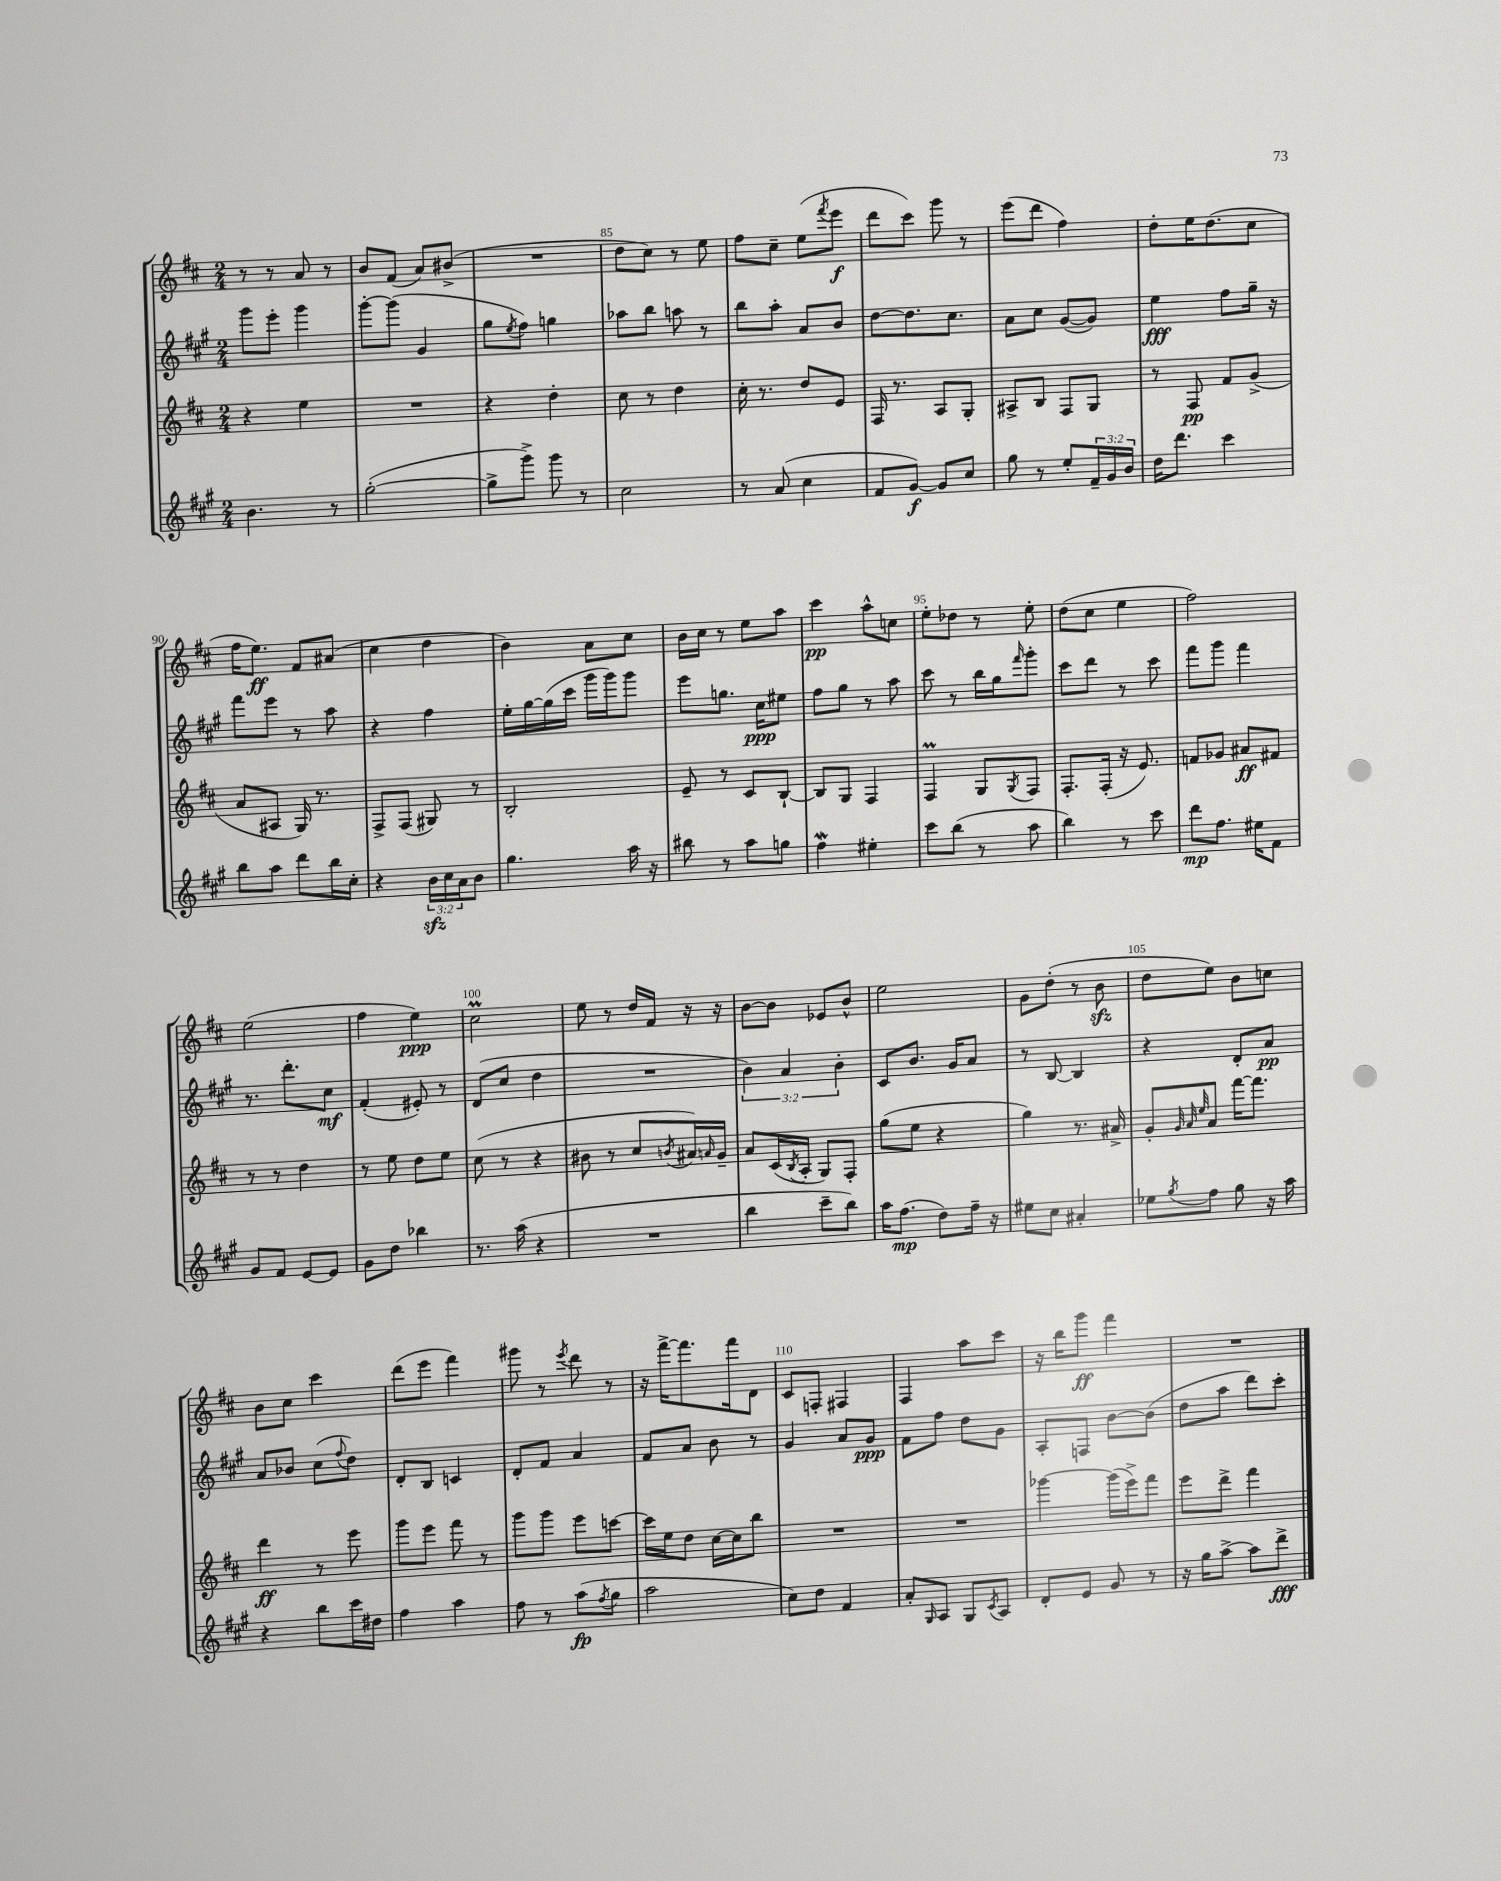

**kern	**dynam	**kern	**dynam	**kern	**dynam	**kern	**dynam
*part4	*part4	*part3	*part3	*part2	*part2	*part1	*part1
*staff4	*staff4	*staff3	*staff3	*staff2	*staff2	*staff1	*staff1
*clefG2	*	*clefG2	*	*clefG2	*	*clefG2	*
*k[f#c#g#]	*	*k[f#c#]	*	*k[f#c#g#]	*	*k[f#c#]	*
*M2/4	*	*M2/4	*	*M2/4	*	*M2/4	*
=82	=82	=82	=82	=82	=82	=82	=82
4.b\	.	4r	.	8ggg#\L	.	8r	.
.	.	.	.	8eee'\J	.	8r	.
.	.	4ee\	.	4ggg#\	.	8a/	.
8r	.	.	.	.	.	8r	.
=83	=83	=83	=83	=83	=83	=83	=83
([2gg#'\	.	2r	.	[8ggg#'\L	.	8b/L	.
.	.	.	.	(8ggg#\J]	.	(8f#/J	.
.	.	.	.	4g#/	.	8a/L)	.
.	.	.	.	.	.	(8b#X^/J	.
=84	=84	=84	=84	=84	=84	=84	=84
8gg#^\L]	.	4r	.	8gg#\L	.	2r	.
.	.	.	.	8qee/	.	.	.
8ggg#^\J)	.	.	.	8ff#\J)	.	.	.
8ggg#\	.	4dd'\	.	4ggn\	.	.	.
8r	.	.	.	.	.	.	.
=85	=85	=85	=85	=85	=85	=85	=85
2cc#\	.	8cc#\	.	8aa-X\L	.	8dd\L	.
.	.	8r	.	8bb\J	.	8cc#\J)	.
.	.	4dd\	.	8aan\	.	8r	.
.	.	.	.	8r	.	8ee\	.
=86	=86	=86	=86	=86	=86	=86	=86
8r	.	16cc#'\	.	8bb\L	.	8ff#\L	.
.	.	8.r	.	.	.	.	.
(8a/	.	.	.	8aa'\J	.	8cc#~\J	.
4cc#\	.	8dd/L	.	8a/L	.	(8ee\L	.
.	.	.	.	.	.	8qfff#/	.
.	.	8e/J	.	8b/J	.	8eee\J	f
=87	=87	=87	=87	=87	=87	=87	=87
8f#/L	.	16F#/	.	[8dd\L	.	8ddd\L	.
.	.	8.r	.	.	.	.	.
[8g#/J)	f	.	.	8.dd\]	.	8ccc#\J)	.
8g#/L]	.	8A/L	.	.	.	8ggg\	.
.	.	.	.	8.cc#\J	.	.	.
8cc#/J	.	8G'/J	.	.	.	8r	.
=88	=88	=88	=88	=88	=88	=88	=88
8gg#\	.	8A#X^/L	.	8a\L	.	(8eee\L	.
8r	.	8B/J	.	8cc#\J	.	8ddd\J	.
8ee'/L	.	8F#/L	.	([8g#/L	.	4ff#\)	.
24f#~/L	.	8G/J	.	8g#/J])	.	.	.
24g#/	.	.	.	.	.	.	.
24b/JJ	.	.	.	.	.	.	.
=89	=89	=89	=89	=89	=89	=89	=89
16dd\KL	.	8r	.	4ee\	fff	8dd'\L	.
8.ddd\J	.	.	.	.	.	.	.
.	.	8F#/	pp	.	.	16ee\K	.
.	.	.	.	.	.	(8.dd\	.
4ccc#\	.	8f#/L	.	8ff#\L	.	.	.
.	.	(8g^/J	.	16gg#~\Jk	.	8cc#\J	.
.	.	.	.	16r	.	.	.
!!LO:LB:g=z
=90	=90	=90	=90	=90	=90	=90	=90
8bb\L	.	8a/L	.	8fff#\L	.	16ff#\KL	.
.	.	.	.	.	.	8.ee\J)	ff
8aa\J	.	8A#X/J	.	8eee\J	.	.	.
8ddd\L	.	16G/)	.	8r	.	8f#/L	.
.	.	8.r	.	.	.	.	.
16bb\L	.	.	.	8aa\	.	(8a#X/J	.
16cc#'\JJ	.	.	.	.	.	.	.
=91	=91	=91	=91	=91	=91	=91	=91
4r	.	8F#^/L	.	4r	.	4cc#\	.
.	.	(8F#/J	.	.	.	.	.
24bzz\LL	.	8G#X/)	.	4ff#\	.	4dd\	.
24cc#\	.	.	.	.	.	.	.
24a\J	.	.	.	.	.	.	.
8b\J	.	8r	.	.	.	.	.
=92	=92	=92	=92	=92	=92	=92	=92
4.gg#\	.	2B'/	.	16ee'\LL	.	4b\)	.
.	.	.	.	[16gg#\	.	.	.
.	.	.	.	(16gg#\]	.	.	.
.	.	.	.	16ccc#\JJ	.	.	.
.	.	.	.	16ggg#\LL	.	8a\L	.
.	.	.	.	16ggg#\J)	.	.	.
16aa\	.	.	.	8ggg#\J	.	8cc#\J	.
16r	.	.	.	.	.	.	.
=93	=93	=93	=93	=93	=93	=93	=93
8bb#X\	.	8e~/	.	8eee\L	.	16b\LL	.
.	.	.	.	.	.	16cc#\JJ	.
8r	.	8r	.	8.ggn\J	.	8r	.
8aa\L	.	8c#/L	.	.	.	8ee\L	.
.	.	.	.	16cc#\KL	ppp	.	.
8ggn\J	.	[8B`/J	.	8ee#X\J	.	8aa\J	.
=94	=94	=94	=94	=94	=94	=94	=94
4ff#W\	.	8B/L]	.	8ff#\L	.	4ccc#\	pp
.	.	8G/J	.	8gg#\J	.	.	.
4ee#X'\	.	4F#/	.	8r	.	8aa^^\L	.
.	.	.	.	8aa\	.	8ccn\J	.
=95	=95	=95	=95	=95	=95	=95	=95
8ccc#\L	.	4F#m/	.	8ccc#\	.	8ee'\L	.
(8bb\J	.	.	.	8r	.	8dd-X\J	.
8r	.	8G/L	.	16bb\LL	.	8r	.
.	.	.	.	16gg#\J	.	.	.
.	.	8qG/	.	16qqfff#/	.	.	.
8aa\	.	8F#/J	.	8ggg#'\J	.	8ee'\	.
=96	=96	=96	=96	=96	=96	=96	=96
4bb\)	.	8.F#'/L	.	8ccc#\L	.	(8dd\L	.
.	.	.	.	8ddd\J	.	8cc#\J	.
.	.	(16F#'/Jk	.	.	.	.	.
8r	.	16r	.	8r	.	4ee\	.
.	.	8.e/)	.	.	.	.	.
8ccc#\	.	.	.	8ccc#\	.	.	.
=97	=97	=97	=97	=97	=97	=97	=97
8ddd\L	mp	8fn/L	.	8fff#\L	.	2ff#\)	.
8.ff#\J	.	8g-X/J	.	8ggg#\J	.	.	.
.	.	8a#X/L	ff	4fff#\	.	.	.
16ee#X\KL	.	.	.	.	.	.	.
8f#\J	.	8f#X/J	.	.	.	.	.
!!LO:LB:g=z
=98	=98	=98	=98	=98	=98	=98	=98
8g#/L	.	8r	.	8.r	.	(2ee\	.
8f#/J	.	8r	.	.	.	.	.
.	.	.	.	8.ddd'\L	.	.	.
[8e/L	.	4dd\	.	.	.	.	.
8e/J]	.	.	.	8cc#\J	mf	.	.
=99	=99	=99	=99	=99	=99	=99	=99
8g#\L	.	8r	.	(4f#'/	.	4ff#\	.
8dd\J	.	8ee\	.	.	.	.	.
4bb-X\	.	8dd\L	.	8e#X'/)	.	4ee\)	ppp
.	.	8ee\J	.	8r	.	.	.
=100	=100	=100	=100	=100	=100	=100	=100
8.r	.	(8cc#\	.	(8d/L	.	2cc#m\	.
.	.	8r	.	8cc#/J	.	.	.
(16aa\	.	.	.	.	.	.	.
4r	.	4r	.	4dd\	.	.	.
=101	=101	=101	=101	=101	=101	=101	=101
2r	.	8b#X\	.	2r	.	8ee\	.
.	.	8r	.	.	.	8r	.
.	.	8cc#/L	.	.	.	16dd/LL	.
.	.	.	.	.	.	16f#/JJ	.
.	.	8qbn/	.	.	.	.	.
.	.	16a#X/L)	.	.	.	16r	.
.	.	16qqan/	.	.	.	.	.
.	.	16g~/JJ	.	.	.	16r	.
=102	=102	=102	=102	=102	=102	=102	=102
4bb\	.	8a/L	.	6b\)	.	[8b\L	.
.	.	(16c#/L	.	.	.	8b\J]	.
.	.	.	.	6a/	.	.	.
.	.	8qB/	.	.	.	.	.
.	.	16A'/JJ	.	.	.	.	.
8ccc#~\L	.	8G/L)	.	.	.	8e-X/L	.
.	.	.	.	6b'\	.	.	.
8bb\J)	.	8F#'/J	.	.	.	8b^^/J	.
=103	=103	=103	=103	=103	=103	=103	=103
16aa\KL	.	(8gg\L	.	8c#/L	.	2ee\	.
(8.ff#\J	mp	.	.	.	.	.	.
.	.	8ee\J	.	8.b/J	.	.	.
8dd\L)	.	4r	.	.	.	.	.
.	.	.	.	16g#/KL	.	.	.
16ff#~\Jk	.	.	.	8a/J	.	.	.
16r	.	.	.	.	.	.	.
=104	=104	=104	=104	=104	=104	=104	=104
8ee#X\L	.	4gg\)	.	8r	.	8g\L	.
8cc#\J	.	.	.	[8B/	.	(8dd'\J	.
4a#X'/	.	8.r	.	4B/]	.	8r	.
.	.	.	.	.	.	8bzz\	.
.	.	16a#X^/	.	.	.	.	.
=105	=105	=105	=105	=105	=105	=105	=105
8ee-X\L	.	8g'/L	.	4r	.	8dd\L	.
.	.	32qqg/	.	.	.	.	.
.	.	32qqa/	.	.	.	.	.
8qgg#/	.	32qqee/	.	.	.	.	.
8ff#\J	.	8a/J	.	.	.	8ee\J)	.
8gg#\	.	[16fff#\KL	.	8d'/L	.	8b\L	.
.	.	8.fff#\J]	.	.	.	.	.
16r	.	.	.	8a/J	pp	8ccn\J	.
16aa\	.	.	.	.	.	.	.
!!LO:LB:g=z
=106	=106	=106	=106	=106	=106	=106	=106
4r	.	4ddd\	ff	8a/L	.	8b\L	.
.	.	.	.	8b-X/J	.	8cc#\J	.
8bb\L	.	8r	.	(8cc#\L	.	4ccc#\	.
.	.	.	.	8qqff#/	.	.	.
16ccc#\L	.	8eee\	.	8dd\J)	.	.	.
16dd#X\JJ	.	.	.	.	.	.	.
=107	=107	=107	=107	=107	=107	=107	=107
4ff#\	.	8ggg\L	.	8d'/L	.	(8ddd\L	.
.	.	8eee\J	.	8B/J	.	8eee\J	.
4aa\	.	8fff#\	.	4cn/	.	4fff#\)	.
.	.	8r	.	.	.	.	.
=108	=108	=108	=108	=108	=108	=108	=108
8ff#\	.	8ggg\L	.	8d'/L	.	8ggg#X\	.
8r	.	8ggg\J	.	8f#/J	.	8r	.
.	.	.	.	.	.	8qeee/	.
(8aa\L	fp	8eee\L	.	4a/	.	8ddd\	.
8qff#/	.	.	.	.	.	.	.
8gg#\J	.	[8cccn\J	.	.	.	8r	.
=109	=109	=109	=109	=109	=109	=109	=109
2aa\	.	16ccc\LL]	.	8f#/L	.	16r	.
.	.	16ee\J	.	.	.	[16fff#^\KL	.
.	.	8dd\J	.	8a/J	.	8.fff#\]	.
.	.	[16cc#\LL	.	8b\	.	.	.
.	.	16cc#\J]	.	.	.	16fff#\k	.
.	.	8bb\J	.	8r	.	8d\J	.
=110	=110	=110	=110	=110	=110	=110	=110
8cc#\L)	.	2r	.	4g#/	.	8c#/L	.
8dd\J	.	.	.	.	.	8Fn'/J	.
4f#/	.	.	.	8a/L	.	4F#X/	.
.	.	.	.	8g#/J	ppp	.	.
=111	=111	=111	=111	=111	=111	=111	=111
8a'/L	.	2r	.	8f#\L	.	4F#/	.
16qqG#/	.	.	.	.	.	.	.
8A/J	.	.	.	8ff#\J	.	.	.
8G#/L	.	.	.	8dd\L	.	8aa\L	.
8qc#/	.	.	.	.	.	.	.
8A/J	.	.	.	8g#\J	.	8ccc#\J	.
=112	=112	=112	=112	=112	=112	=112	=112
8d'/L	.	[4ggg-X\	.	8A'/L	.	16r	.
.	.	.	.	.	.	16bb\KL	.
8e/J	.	.	.	8Fn/J	.	8ggg\J	ff
8g#/	.	(16ggg-\LL]	.	[8b\L	.	4fff#\	.
.	.	16eee^\J)	.	.	.	.	.
8r	.	8fff#\J	.	(8b\J]	.	.	.
=113	=113	=113	=113	=113	=113	=113	=113
16r	.	8eee\L	.	8dd\L	.	2r	.
16gg#\KL	.	.	.	.	.	.	.
[8aa^\J	.	8ddd^\J	.	8aa\J	.	.	.
8aa\L]	.	4fff#\	.	8ddd\L)	.	.	.
8ddd^\J	fff	.	.	8ccc#'\J	.	.	.
==	==	==	==	==	==	==	==
*-	*-	*-	*-	*-	*-	*-	*-
